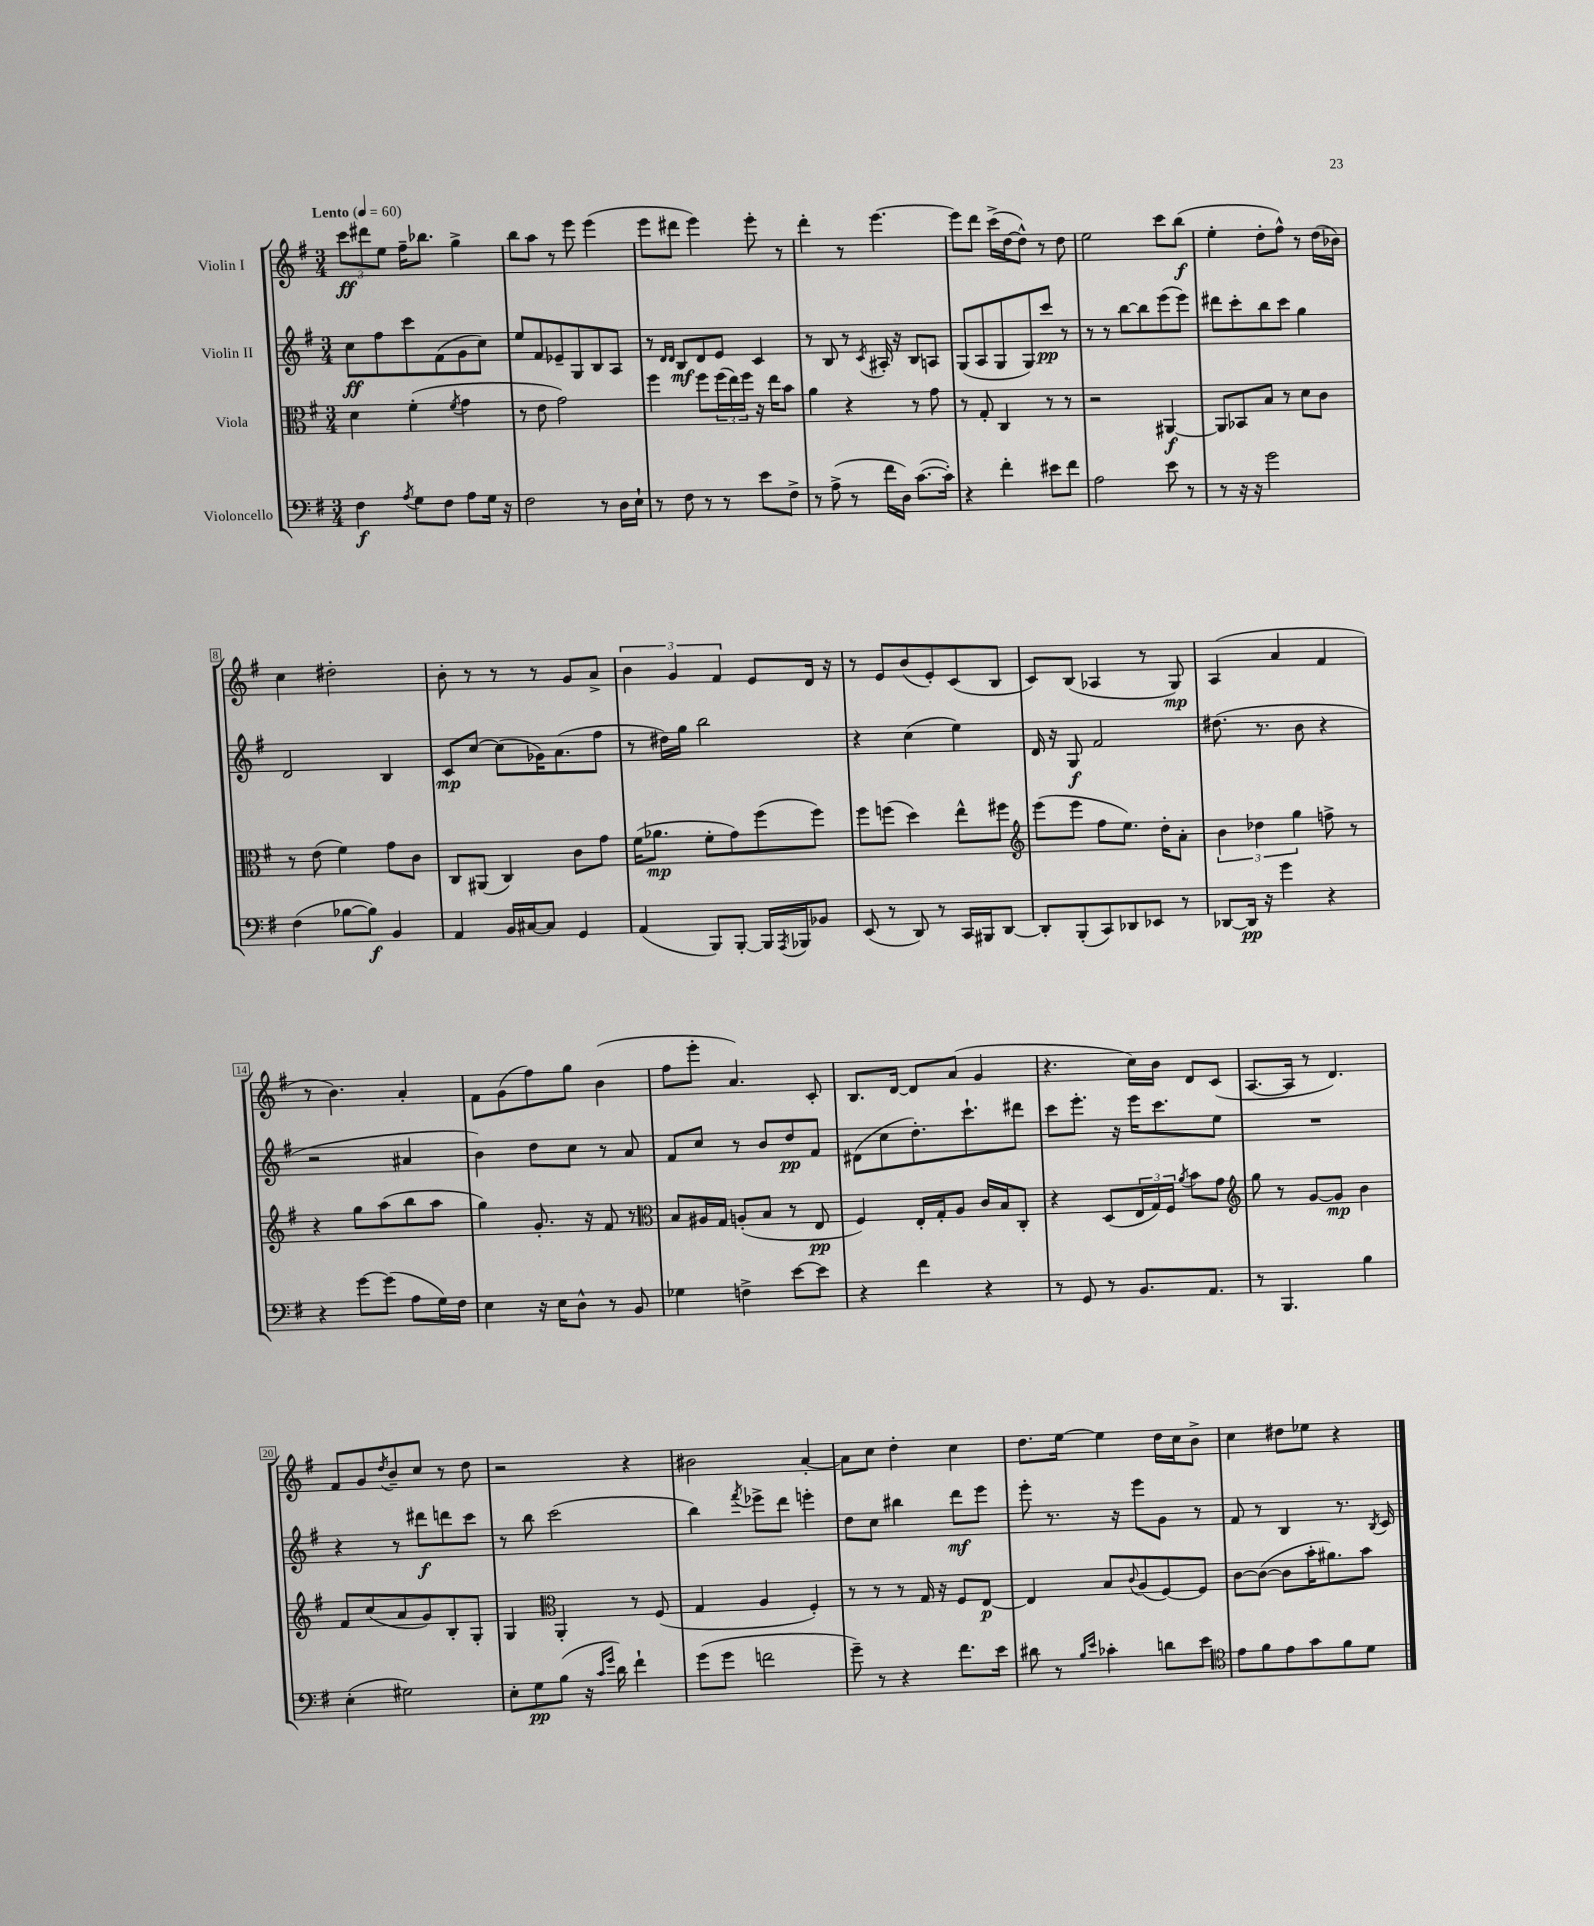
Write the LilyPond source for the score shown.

<<
\new StaffGroup <<
\new Staff = "s0" \with { instrumentName = "Violin I" } {
    \clef treble \key g \major \numericTimeSignature \time 3/4 \tempo "Lento" 4 = 60
    \tuplet 3/2 { c'''8\ff dis'''8 e''8 } fis''16-- bes''8. g''4-> |
    b''8 a''8 r8 e'''8 e'''4( |
    e'''8 dis'''8 e'''4) e'''8-. r8 |
    d'''4-. r8 e'''4.~ |
    e'''8 d'''8 c'''16->( d''16~ d''8-^) r8 d''8 |
    e''2 c'''8 b''8\f( |
    e''4-. d''8-. fis''8-^) r8 d''16( bes'16) |
    c''4 dis''2-. |
    b'8-. r8 r8 r8 g'8 a'8-> |
    \tuplet 3/2 { b'4 g'4 fis'4 } e'8 d'16 r16 |
    r8 e'8 b'8( e'8-.) c'8( b8 |
    c'8) b8( aes4 r8 g8\mp) |
    a4( a'4 fis'4 |
    r8 b'4.) a'4-. |
    fis'8 g'8( fis''8) g''8 b'4( |
    fis''8 e'''8-. a'4.) c'8-. |
    b8. d'16~ d'8 a'8( g'4 |
    r4. c''16) b'16 d'8 c'8( |
    a8.~ a16 r8 d'4.) |
    fis'8 g'8 \acciaccatura { d''8 } b'8-- c''8 r8 d''8 |
    r2 r4 |
    bis'2 a'4~-. |
    a'8 c''8 d''4-. c''4 |
    d''8. e''16~ e''4 d''16 c''16 b'8-> |
    c''4 dis''8 ees''8 r4 \bar "|." |
}
\new Staff = "s1" \with { instrumentName = "Violin II" } {
    \clef treble \key g \major \numericTimeSignature \time 3/4
    c''8\ff fis''8 c'''8 fis'8( g'8 c''8) |
    e''8 fis'8 ees'8-- g8 b8 a8 |
    r8 \grace { d'16 d'16 } b8\mf d'8 e'8 c'4 |
    r8 b8 r8 \acciaccatura { c'8 } ais16-. r16 b8 a8 |
    g8( a8 g8 g8) c'''8\pp r8 |
    r8 r8 b''8~ b''8 e'''8( e'''8) |
    dis'''8 c'''8-. b''8 c'''8 g''4 |
    d'2 b4 |
    c'8\mp c''8~ c''8( ges'16) a'8.( fis''8 |
    r8 dis''16) g''16 b''2 |
    r4 c''4( e''4) |
    d'16 r16 g8\f fis'2 |
    dis''8.( r8. b'8 r4 |
    r2 ais'4 |
    b'4) d''8 c''8 r8 a'8 |
    fis'8 c''8 r8 b'8 d''8\pp fis'8 |
    dis'8( c''8 d''8.-.) c'''8.-! dis'''8 |
    c'''8 e'''8.-. r16 e'''16 c'''8. e''8 |
    R2. |
    r4 r8 dis'''8\f d'''8 c'''8 |
    r8 b''8 c'''2( |
    b''4) \acciaccatura { fis'''8 } ees'''8-> d'''8 e'''4-. |
    d''8 c''8 bis''4 d'''8\mf e'''8 |
    e'''8-. r8. r16 e'''8 g'8 r8 |
    fis'8 r8 b4 r8. \acciaccatura { b8 } c'16 \bar "|." |
}
\new Staff = "s2" \with { instrumentName = "Viola" } {
    \clef alto \key g \major \numericTimeSignature \time 3/4
    d'4 fis'4-.( \acciaccatura { fis'8 } g'4 |
    r8 e'8 g'2) |
    fis''4 fis''8 \tuplet 3/2 { fis''16( e''16) fis''16 } r16 e''16 b'8 |
    a'4 r4 r8 g'8 |
    r8 g8-. c4 r8 r8 |
    r2 ais,4~\f |
    ais,8 bes,8 b8 r8 d'8 c'8 |
    r8 e'8( fis'4) g'8 c'8 |
    c8 ais,8( c4) c'8 g'8 |
    fis'16( aes'8.\mp fis'8-. g'8) fis''8( fis''8) |
    fis''8 f''8( d''4) e''8-^ fis''8 |
    \clef treble e'''8( e'''8 fis''8 e''8.) d''16-. a'8-. |
    \tuplet 3/2 { b'4 des''4 g''4 } f''8-> r8 |
    r4 g''8 a''8( b''8 a''8 |
    g''4) g'8.-. r16 fis'8 r8 |
    \clef alto b8 ais16 g16 a8-.( b8 r8 e8\pp |
    fis4) e16-. g16-. a8 c'16 b16 c8-. |
    r4 d8( \tuplet 3/2 { e16 g16) fis16 } \acciaccatura { a'8 } b'8 g'8 |
    \clef treble g''8 r8 g'8~ g'8\mp b'4 |
    fis'8 c''8( a'8 g'8) b8-. g8-. |
    g4 \clef alto a,4-. r8 fis8( |
    g4 a4 fis4-.) |
    r8 r8 r8 g16 r16 fis8 e8~\p |
    e4 b8 \appoggiatura { c'8 } a8( fis8~) fis8 |
    c'8~ c'8~( c'8 b'16-. ais'8.) b'8 \bar "|." |
}
\new Staff = "s3" \with { instrumentName = "Violoncello" } {
    \clef bass \key g \major \numericTimeSignature \time 3/4
    fis4\f \acciaccatura { a8 } g8 fis8 a8 g16 r16 |
    fis2 r8 d16 e16-! |
    r8 fis8 r8 r8 e'8 fis8-> |
    r8 a8->( r8 fis'16 d16) c'8.~( c'16-.) |
    r4 fis'4-. eis'8 fis'8 |
    a2 e'8 r8 |
    r8 r16 r16 g'2 |
    fis4( bes8~ bes8\f) b,4 |
    a,4 b,16 cis16~ cis8 g,4 |
    a,4( b,,8) b,,8~-. b,,16 \acciaccatura { a,,8 } bes,,16 bes,8 |
    e,8( r8 d,8) r8 c,16 bis,,16 d,8~ |
    d,8-. b,,8-.( c,8) des,8 ees,8 r8 |
    des,8~ des,16\pp r16 g'4 r4 |
    r4 g'8~ g'8( a8 g16) fis16 |
    e4 r16 e16 d8-^ r8 b,8 |
    ges4 f4-> e'8~ e'8 |
    r4 fis'4 r4 |
    r8 g,8 r8 b,8. a,8. |
    r8 b,,4. b4 |
    e4-.( gis2) |
    e8-. g8\pp b8( r16 \grace { c'16 g'16 } d'16) fis'4-! |
    g'8( g'8 f'2 |
    g'8--) r8 r4 fis'8. e'16 |
    dis'8 r8 \grace { b16 e'16 } ces'4-. d'8 e'8 |
    \clef tenor e'8 fis'8 e'8 g'8 fis'8 d'8 \bar "|." |
}
>>
>>
\layout { \context { \Score \override BarNumber.stencil = #(make-stencil-boxer 0.1 0.3 ly:text-interface::print) } }
